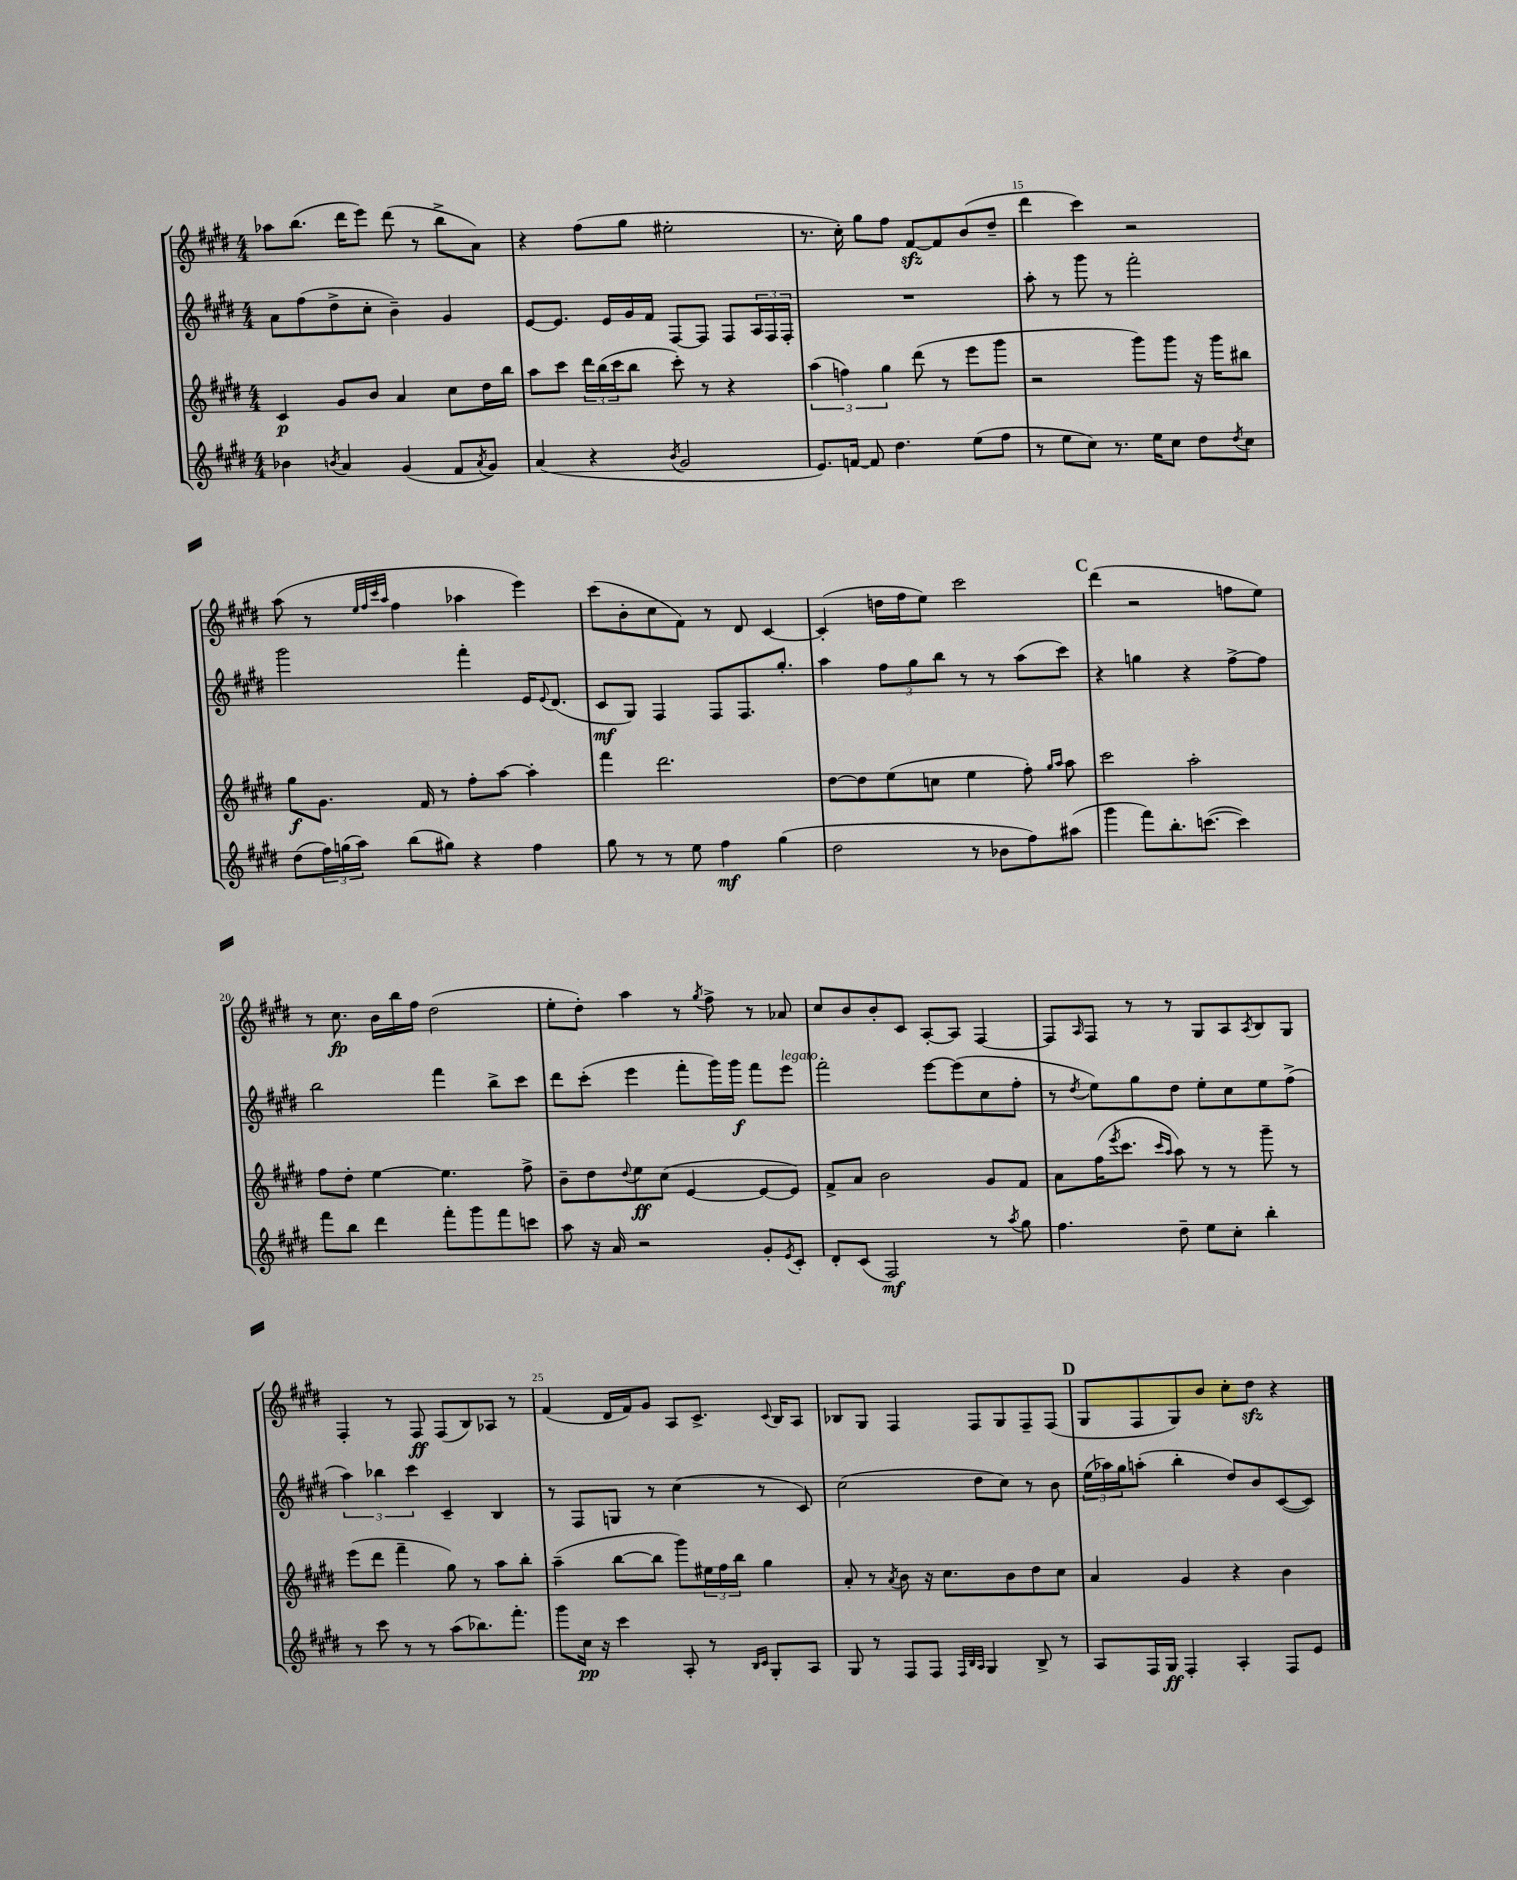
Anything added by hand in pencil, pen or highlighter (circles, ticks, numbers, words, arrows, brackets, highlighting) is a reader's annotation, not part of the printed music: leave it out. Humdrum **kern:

**kern	**kern	**kern	**kern
*staff4	*staff3	*staff2	*staff1
*clefG2	*clefG2	*clefG2	*clefG2
*k[f#c#g#d#]	*k[f#c#g#d#]	*k[f#c#g#d#]	*k[f#c#g#d#]
*M4/4	*M4/4	*M4/4	*M4/4
4b-\	4c#/	8a\L	8aa-\L
.	.	(8ff#\	(8.bb\J
8qb/	.	.	.
4a/	8g#/L	8dd#^\	.
.	.	.	16ddd#\LK
.	8b/J	8cc#'\J	8eee\J)
(4g#/	4a/	4b~\)	(8ddd#\
.	.	.	8r
8f#/L	8cc#\L	4g#/	8bb^\L
8qa/	.	.	.
8g#/J)	16dd#\L	.	8a\J)
.	16bb\JJ	.	.
=	=	=	=
(4a/	8aa\L	[8e/L	4r
.	8ccc#\J	8.e/]J	.
4r	24ddd#\LL	.	(8ff#\L
.	(24bb\	.	.
.	.	16e/LL	.
.	24ccc#\J	.	.
.	8bb\J	16g#/	8gg#\J
.	.	16f#/JJ	.
8qb/	.	.	.
2g#/	8ccc#'\)	[8F#/L	2ee#'\
.	8r	8F#/]J	.
.	4r	8F#/L	.
.	.	24A/L	.
.	.	24F#/	.
.	.	24F#'/JJ	.
=	=	=	=
8.e/L)	(6aa\	1r	8.r
.	6ff\)	.	.
[16f/Jk	.	.	16cc#'\)
8f/]	.	.	8gg#\L
.	6gg#\	.	.
4.dd#\	.	.	8ff#\J
.	(8ddd#\	.	[8f#/L
.	8r	.	8f#/]
(8ee\L	8eee\L	.	(8b/
8ff#\J	8ggg#\J	.	8dd#~/J
=	=	=	=
8r	2r	8aa'\	4ddd#\
8ee\L	.	8r	.
8cc#\J)	.	8ggg#\	4ccc#\)
8.r	.	8r	.
.	8ggg#\L)	2fff#'\	2r
16ee\LK	.	.	.
8cc#\J	8ggg#\J	.	.
8dd#\L	16r	.	.
.	16ggg#\LK	.	.
8qdd#/	.	.	.
8cc#\J	8bb#\J	.	.
=	=	=	=
(8dd#\L	8gg#\L	2ggg#\	(8aa\
24ff#\L)	8.g#\J	.	8r
(24gg\	.	.	.
24aa\JJ)	.	.	.
.	.	.	32qqee/LLL
.	.	.	32qqff#/
.	.	.	32qqccc#/
.	.	.	32qqaa/JJJ
(8bb\L	.	.	4ff#\
.	16f#/	.	.
8gg#\J)	8r	.	.
4r	8ff#'\L	4fff#'\	4aa-\
.	[8aa\J	.	.
4ff#\	4aa'\]	16e/LK	4eee\)
.	.	8qqe/	.
.	.	(8.d#/J	.
=	=	=	=
8gg#\	4fff#\	8c#/L	(8ccc#\L
8r	.	8G#/J)	8b'\
8r	2.ddd#\	4F#/	8cc#\
8ee\	.	.	8f#\J)
4ff#\	.	8F#/L	8r
.	.	8.F#/	8d#/
(4gg#\	.	.	[4c#/
.	.	8.gg#'/J	.
=	=	=	=
2dd#\	[8dd#\L	4aa\	(4c#'/]
.	8dd#\]	.	.
.	(8ee\	12ff#\L	16dd\LL
.	.	.	16ff#\J
.	.	12gg#\	.
.	8cc\J	.	8ee\J)
.	.	12bb\J	.
8r	4ee\	8r	2ccc#\
8b-\L	.	8r	.
8ff#\)	8ff#'\)	(8aa\L	.
.	16qqgg#/LL	.	.
.	16qqaa/JJ	.	.
(8aa#\J	8aa\	8ccc#\J)	.
=	=	=	=
4ggg#\	2ccc#\	4r	(4ddd#\
8fff#\L)	.	4gg\	2r
8.bb'\	.	.	.
.	2aa'\	4r	.
([8.ccc\J	.	.	.
4ccc\])	.	[8ff#^\L	8ff\L
.	.	8ff#\]J	8ee\J)
=	=	=	=
8fff#\L	8ff#\L	2bb\	8r
8bb\J	8dd#'\J	.	8.cc#\
4ddd#\	[4ee\	.	.
.	.	.	16b\LL
.	.	.	16bb\
.	.	.	16ff#\JJ
8fff#'\L	4.ee\]	4fff#\	(2dd#\
8ggg#\	.	.	.
8fff#\	.	8bb^\L	.
8ccc\J	8ff#^\	8ccc#\J	.
=	=	=	=
8aa\	8b~\L	8ddd#\L	8ee'\L
16r	8dd#\	(8ccc#'\J	8dd#'\J)
16a/	.	.	.
.	8qqdd#/	.	.
2r	8ee\	4eee\	4aa\
.	(8cc#\J	.	.
.	[4e/	8fff#'\L	8r
.	.	.	8qgg#/
.	.	16ggg#\L)	8ff#^\
.	.	16ggg#\JJ	.
8g#'/L	8e/_L	8fff#\L	8r
8qe/	.	.	.
8c#'/J	8e/]J)	8eee\J	8a-/
=	=	=	=
8d#'/L	8f#^/L	2fff#'\	8cc#/L
(8c#/J	8a/J	.	8b/
2F#/)	2b\	.	8b'/
.	.	.	8c#/J
.	.	[8eee\L	[8A'/L
.	.	(8eee\]	8A/]J
8r	8g#/L	8cc#\	[4F#/
8qaa/	.	.	.
8gg#\	8f#/J	8ff#'\J	.
=	=	=	=
4.ff#\	8a\L	8r	8F#/]L
.	.	8qdd#/	16qqA/
.	(16ff#\K	8ee\L)	8F#/J
.	8qeee/	.	.
.	8.ccc#\J	.	.
.	.	8gg#\	8r
.	16qqccc#/LL	.	.
.	16qqaa/JJ	.	.
8dd#~\	8aa\)	8dd#\J	8r
8ee\L	8r	8ee'\L	8G#/L
8cc#'\J	8r	8cc#\	8A/
.	.	.	8qA/
4bb'\	8ggg#~\	8ee\	8B/
.	8r	(8ff#^\J	8G#/J
=	=	=	=
8r	(8eee\L	6aa\)	4F#'/
8ccc#\	8ddd#\J	.	.
.	.	6bb-\	.
8r	4fff#~\	.	8r
.	.	6ccc#\	.
8r	.	.	8F#/
(8aa\L	8gg#\)	4c#~/	(8F#/L
8.bb-\)	8r	.	8B/)
.	8aa\L	4B/	8A-/J
8.fff#'\J	.	.	.
.	8bb'\J	.	8r
=	=	=	=
8ggg#\L	(4aa~\	8r	(4f#/
16cc#\Jk	.	8F#/L	.
16r	.	.	.
4ccc#\	[8bb\L	8G/J	16d#/LL
.	.	.	16f#/J)
.	8bb\]J	8r	8g#/J
8A'/	8ggg#\L)	(4cc#\	8A/L
8r	24ee#\L	.	8.c#^/J
.	24ff#\	.	.
.	24bb\JJ	.	.
16qqB/LL	.	.	.
16qqc#/JJ	.	.	.
8G#'/L	4gg#\	8r	.
.	.	.	8qqc#/
.	.	.	16B/LK
8A/J	.	8c#/)	8A/J
=	=	=	=
8G#/	8a'/	(2cc#\	8B-/L
8r	8r	.	8G#/J
.	8qa/	.	.
8F#/L	8b\	.	4F#/
8F#/J	16r	.	.
.	8.cc#\L	.	.
32qqF#/LLL	.	.	.
32qqB/	.	.	.
32qqA/JJJ	.	.	.
4G#/	.	8dd#\L	8F#/L
.	8b\	8cc#\J)	8G#/
8B^/	8dd#\	8r	8F#~/
8r	8cc#\J	8b\	(8F#/J
=	=	=	=
8A/L	4a/	(24ee\LL	8G#/L
.	.	24aa-\)	.
.	.	24gg#\J	.
16F#/L	.	(8aa'\J	8F#/
16G#/JJ	.	.	.
4F#'/	4g#/	4bb'\	8G#/)
.	.	.	8b/J
4A'/	4r	8dd#/L)	8cc#'\L
.	.	8b/	8dd#\J
8F#/L	4b\	([8c#/	4r
8e/J	.	8c#/]J)	.
==	==	==	==
*-	*-	*-	*-
